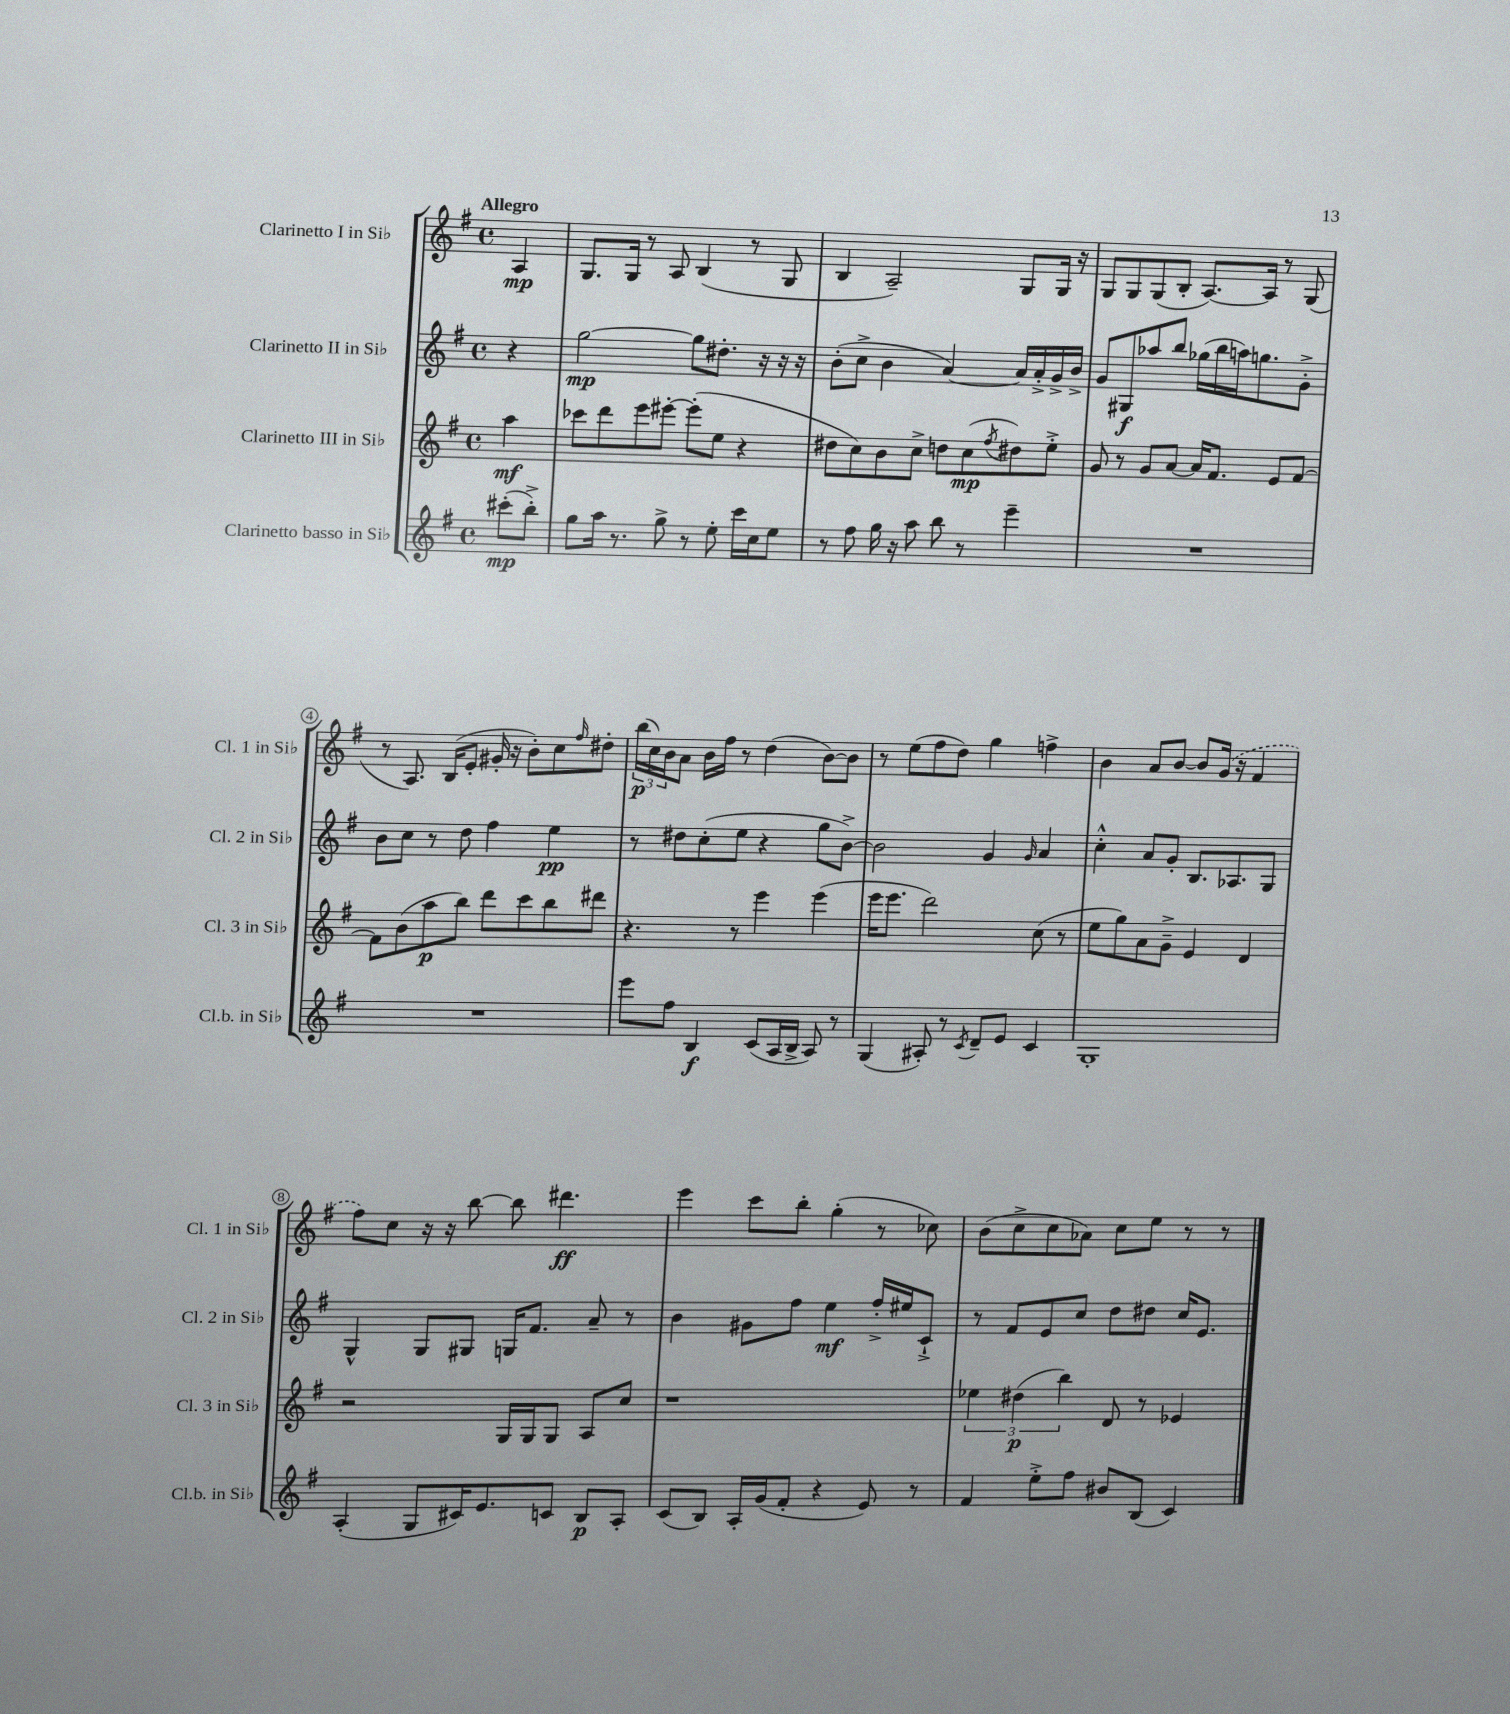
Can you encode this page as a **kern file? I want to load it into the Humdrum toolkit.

**kern	**dynam	**kern	**dynam	**kern	**dynam	**kern	**dynam
*part4	*part4	*part3	*part3	*part2	*part2	*part1	*part1
*staff4	*staff4	*staff3	*staff3	*staff2	*staff2	*staff1	*staff1
*I"Clarinetto basso in Si♭	*	*I"Clarinetto III in Si♭	*	*I"Clarinetto II in Si♭	*	*I"Clarinetto I in Si♭	*
*I'Cl.b. in Si♭	*	*I'Cl. 3 in Si♭	*	*I'Cl. 2 in Si♭	*	*I'Cl. 1 in Si♭	*
*clefG2	*	*clefG2	*	*clefG2	*	*clefG2	*
*k[f#]	*	*k[f#]	*	*k[f#]	*	*k[f#]	*
*M4/4	*	*M4/4	*	*M4/4	*	*M4/4	*
*met(c)	*	*met(c)	*	*met(c)	*	*met(c)	*
=	=	=	=	=	=	=	=
!	!	!	!	!	!	!LO:TX:a:B:t=Allegro	!
(8ccc#X'\L	mp	4aa\	mf	4r	.	4A/	mp
8bb'^\J)	.	.	.	.	.	.	.
=1	=1	=1	=1	=1	=1	=1	=1
8gg\L	.	8ccc-X\L	.	[2gg\	mp	8.G/L	.
16aa\Jk	.	8ddd\	.	.	.	.	.
8.r	.	.	.	.	.	16G/Jk	.
.	.	8eee\	.	.	.	8r	.
8gg^\	.	[8eee#X'\J	.	.	.	8A/	.
8r	.	(8eee#'\L]	.	8gg\L]	.	(4B/	.
8ee'\	.	8ee\J	.	8.dd#X'\J	.	.	.
16ccc\LL	.	4r	.	.	.	8r	.
16cc\J	.	.	.	16r	.	.	.
8ee\J	.	.	.	16r	.	8G/	.
.	.	.	.	16r	.	.	.
=2	=2	=2	=2	=2	=2	=2	=2
8r	.	8dd#X\L	.	(8b'\L	.	4B/	.
8ff#\	.	8cc\)	.	8cc^\J	.	.	.
16gg\	.	8b\	.	4b\	.	2A~/)	.
16r	.	.	.	.	.	.	.
8aa\	.	8cc^\J	.	.	.	.	.
8bb\	.	8ddn\L	.	[4a/)	.	.	.
8r	.	(8cc\	mp	.	.	.	.
.	.	8qff#/	.	.	.	.	.
4eee~\	.	8dd#X\)	.	16a/LL]	.	8G/L	.
.	.	.	.	16a'^/	.	.	.
.	.	8ee'^\J	.	16g^/	.	16G/Jk	.
.	.	.	.	16b^/JJ	.	16r	.
=3	=3	=3	=3	=3	=3	=3	=3
1r	.	8g/	.	8g/L	.	8G/L	.
.	.	8r	.	8G#X/	f	8G/	.
.	.	8g/L	.	8aa-X/	.	(8G/	.
.	.	[8a/J	.	8bb/J	.	8B'/J	.
.	.	16a/KL]	.	(16gg-X\LL	.	[8.A/L)	.
.	.	8.f#/J	.	16bb\	.	.	.
.	.	.	.	16aan\J)	.	.	.
.	.	.	.	8.ggn\	.	16A/Jk]	.
.	.	8e/L	.	.	.	8r	.
.	.	[8f#/J	.	8g'^\J	.	(8G/	.
!!LO:LB:g=z
=4	=4	=4	=4	=4	=4	=4	=4
1r	.	8f#\L]	.	8b\L	.	8r	.
.	.	(8b\	.	8cc\J	.	8.A/)	.
.	.	8aa\	p	8r	.	.	.
.	.	.	.	.	.	(16B/KL	.
.	.	8bb\J)	.	8dd\	.	8e'/J	.
.	.	8ddd\L	.	4ff#\	.	16g#X'/	.
.	.	.	.	.	.	16r	.
.	.	8ccc\	.	.	.	8b'\L)	.
.	.	8bb\	.	4ee\	pp	8cc\	.
.	.	.	.	.	.	16qqff#/	.
.	.	8ddd#X\J	.	.	.	8dd#X'\J	.
=5	=5	=5	=5	=5	=5	=5	=5
8eee\L	.	4.r	.	8r	.	(24bb\LL	p
.	.	.	.	.	.	24cc\)	.
.	.	.	.	.	.	24b\J	.
8ff#\J	.	.	.	8dd#X\L	.	8a\J	.
4B/	f	.	.	(8cc'\	.	16b\LL	.
.	.	.	.	.	.	16ff#\JJ	.
.	.	8r	.	8ee\J	.	8r	.
(8c/L	.	4eee\	.	4r	.	(4dd\	.
16A/L	.	.	.	.	.	.	.
16B^/JJ	.	.	.	.	.	.	.
8A/)	.	(4eee\	.	8gg\L	.	[8b\L)	.
8r	.	.	.	[8b^\J)	.	8b\J]	.
=6	=6	=6	=6	=6	=6	=6	=6
(4G/	.	16eee\KL	.	2b\]	.	8r	.
.	.	8.eee\J	.	.	.	.	.
.	.	.	.	.	.	(8ee\L	.
8A#X'/)	.	2ddd\)	.	.	.	8ff#\	.
8r	.	.	.	.	.	8dd\J)	.
8qc/	.	.	.	.	.	.	.
8d~/L	.	.	.	4g/	.	4gg\	.
8e/J	.	.	.	.	.	.	.
.	.	.	.	16qqg/	.	.	.
4c/	.	(8cc\	.	4a/	.	4ffn^\	.
.	.	8r	.	.	.	.	.
=7	=7	=7	=7	=7	=7	=7	=7
1G'	.	8ee\L	.	4cc'^^\	.	4b\	.
.	.	8gg\)	.	.	.	.	.
.	.	8a\	.	8a/L	.	8a/L	.
.	.	8g~^\J	.	8g'/J	.	[8b/J	.
.	.	4e/	.	8.B/L	.	8b/L]	.
.	.	.	.	.	.	(16g/Jk	.
.	.	.	.	8.A-X/	.	16r	.
.	.	4d/	.	.	.	4f#/	.
.	.	.	.	8G/J	.	.	.
!!LO:LB:g=z
=8	=8	=8	=8	=8	=8	=8	=8
(4A'/	.	2r	.	4G^^/	.	8ff#\L)	.
.	.	.	.	.	.	8cc\J	.
8G/L	.	.	.	8G/L	.	16r	.
.	.	.	.	.	.	16r	.
16c#X/K)	.	.	.	8G#X/J	.	[8bb\	.
8.e/	.	.	.	.	.	.	.
.	.	16G/LL	.	16Gn/KL	.	8bb\]	.
.	.	16G/J	.	8.f#/J	.	.	.
8cn/J	.	8G/J	.	.	.	4.ddd#X\	ff
8B/L	p	8A/L	.	8a~/	.	.	.
8A'/J	.	8cc/J	.	8r	.	.	.
=9	=9	=9	=9	=9	=9	=9	=9
(8c/L	.	1r	.	4b\	.	4eee\	.
8B/J)	.	.	.	.	.	.	.
16A'/LL	.	.	.	8g#X\L	.	8ccc\L	.
(16g/J	.	.	.	.	.	.	.
8f#'/J	.	.	.	8ff#\J	.	8bb'\J	.
4r	.	.	.	4ee\	mf	(4gg'\	.
8e/)	.	.	.	16ff#'^/LL	.	8r	.
.	.	.	.	16ee#X/J	.	.	.
8r	.	.	.	8c`^/J	.	8cc-X\)	.
=10	=10	=10	=10	=10	=10	=10	=10
4f#/	.	6ee-X\	.	8r	.	(8b\L	.
.	.	.	.	8f#/L	.	8cc^\	.
.	.	(6dd#X\	p	.	.	.	.
8ee'^\L	.	.	.	8e/	.	8cc\	.
.	.	6bb\)	.	.	.	.	.
8ff#\J	.	.	.	8cc/J	.	8a-X\J)	.
8b#X/L	.	8d/	.	8dd\L	.	8cc\L	.
(8B/J	.	8r	.	8dd#X\J	.	8ee\J	.
4c/)	.	4e-X/	.	16cc/KL	.	8r	.
.	.	.	.	8.e/J	.	.	.
.	.	.	.	.	.	8r	.
==	==	==	==	==	==	==	==
*-	*-	*-	*-	*-	*-	*-	*-
